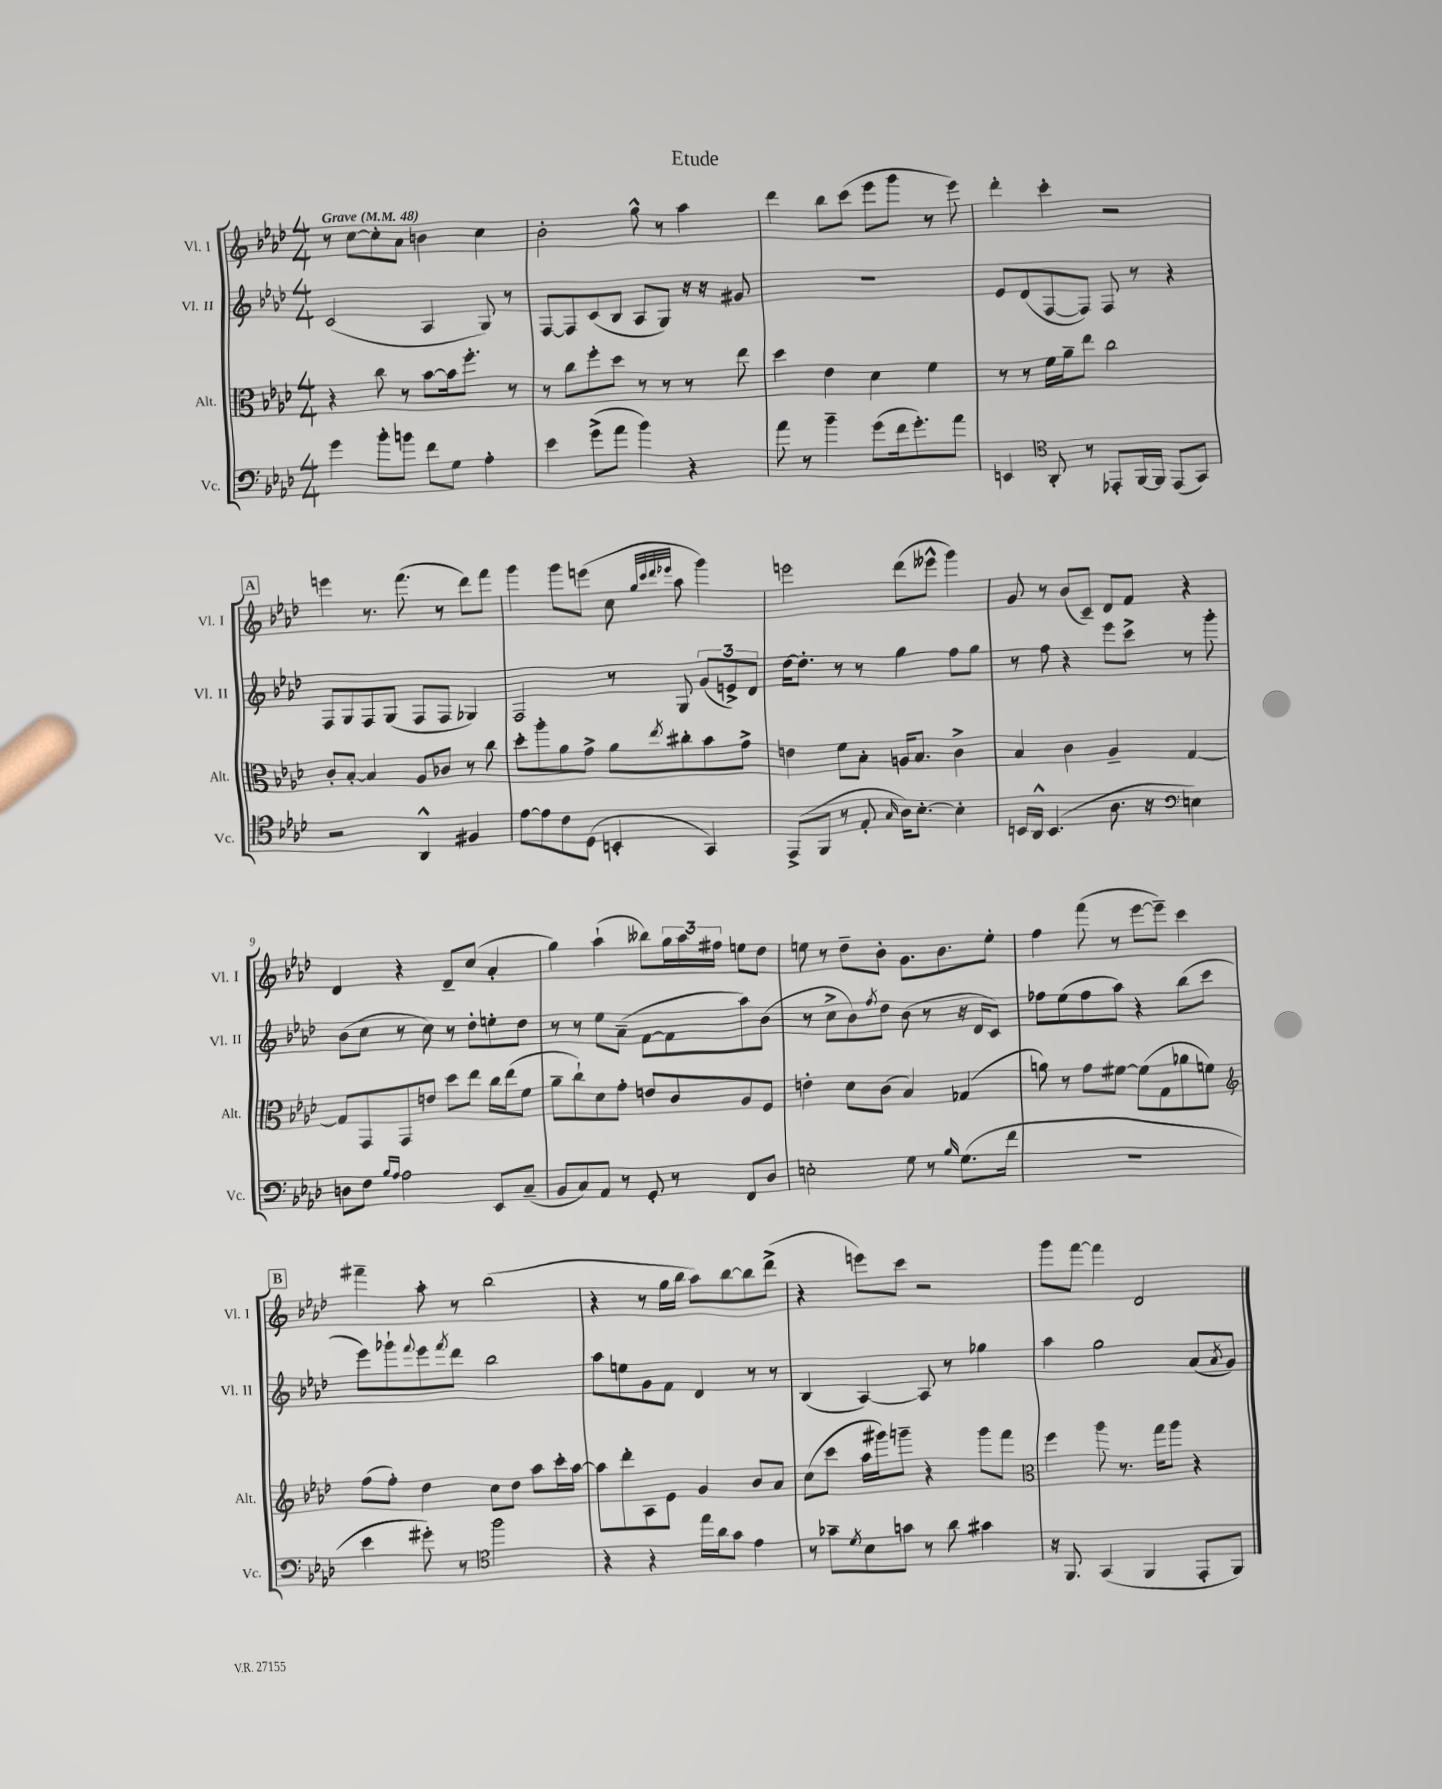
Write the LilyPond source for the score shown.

\header { title = "Etude" }
<<
\new StaffGroup <<
\new Staff = "s0" \with { instrumentName = "Vl. I" shortInstrumentName = "Vl. I" } {
    \clef treble \key aes \major \numericTimeSignature \time 4/4 \tempo "Grave" 4 = 48
    r8 c''8~ c''8-. aes'8 b'4 c''4 |
    bes'2-. g''8-^ r8 aes''4 |
    des'''4 bes''8 c'''8( ees'''8 g'''8 r8 ees'''8) |
    des'''4-. c'''4-. r2 |
    \mark \markup { \box "A" } e'''4 r8. f'''8.( r8 des'''8) f'''8 |
    g'''4 g'''8 e'''8( c''8 \grace { g''32 c'''32 des'''32 ees'''32 } aes''8 g'''4) |
    e'''2 des'''8( eeses'''8-^ g'''4) |
    g'8 r8 bes'8( c'8--) des'8 f'8 r4 |
    des'4 r4 des'8-- c''8( aes'4-. |
    g''4) aes''4-!( beses''8) \tuplet 3/2 { g''16 aes''16 fis''16 } e''8 des''8 |
    e''8 r8 des''8-- bes'8-. g'8. bes'8. e''8-. |
    f''4 f'''8( r8 ees'''8~ ees'''8--) c'''4 |
    \mark \markup { \box "B" } fis'''4-- aes''8-. r8 bes''2( |
    r4 r8 g''16 bes''16 aes''8) bes''8~ bes''8 des'''8->( |
    r4 e'''8) c'''8 r2 |
    g'''8 f'''8~ f'''4 des'2 \bar "|." |
}
\new Staff = "s1" \with { instrumentName = "Vl. II" shortInstrumentName = "Vl. II" } {
    \clef treble \key aes \major \numericTimeSignature \time 4/4
    c'2( aes4 g8) r8 |
    f8~ f8 c'8( bes8 aes8 g8) r16 r16 gis'8 |
    R1 |
    ees'8 des'8( f8~ f8) f8 r8 r4 |
    \mark \markup { \box "A" } f8 g8 f8 g8( f8 f8 ges4) |
    f2 r8 g8 \tuplet 3/2 { g'8( e'8->) des'8 } |
    des''16~ des''8.-. r8 r8 g''4 f''8 g''8 |
    r8 f''8 r4 ees'''8 c'''8-> r8 g'''8-. |
    bes'8( c''8 r8 c''8) r8 des''8-. e''8-. des''8 |
    r8 r8 ees''8 aes'8--( f'8~ f'8 aes''8) bes'8( |
    r8 c''8-> bes'8) \acciaccatura { f''8 } des''8 bes'8( r8 r16 des'16 c'8) |
    fes''8 ees''8( fes''8 aes''8) r4 bes''8( c'''8 |
    \mark \markup { \box "B" } ees'''8) ges'''8-! \appoggiatura { f'''8 } ees'''8 \acciaccatura { f'''8 } des'''8 bes''2 |
    aes''8 e''8 g'8 f'8 des'4 r8 r8 |
    bes4( aes4~) aes8 r8 ges''4 |
    aes''4 g''2 aes'8( \acciaccatura { aes'8 } g'8) \bar "|." |
}
\new Staff = "s2" \with { instrumentName = "Alt." shortInstrumentName = "Alt." } {
    \clef alto \key aes \major \numericTimeSignature \time 4/4
    r4 c''8 r8 bes'8~ bes'16 f''8.-. r8 |
    r8 c''8 f''8-. des''8 r8 r8 r8 ees''8 |
    des''4 ees'4 des'4 f'4 |
    r8 r8 f'16 aes'16-- ees''8 c''2 |
    \mark \markup { \box "A" } c'8-. bes8~-. bes4 aes8 ces'8 r8 c''8 |
    des''8-. aes''8-. aes'8 g'8-> aes'8 \acciaccatura { ees''8 } cis''8-. bes'8 g'8-> |
    e'4 f'8 bes8-. a16 bes8. c'4-> |
    bes4 c'4 aes4-- g4~ |
    g8 g,8 g,8 e'8 des''8 ees''8 c''16 ees''16( f'8 |
    aes'8-- c''8-!) des'8 g'8-. e'8 c'8 aes8 f8 |
    e'4-. des'8 c'8( bes4) ges4( |
    a'8) r8 g'8 fis'8~ fis'8( g8 aes'8 f'8) |
    \mark \markup { \box "B" } \clef treble f''8( f''8-.) des''4 c''8 des''8 aes''8 c'''16-. aes''16~ |
    aes''8 des'''8-. aes8 ees'8 g'4 bes'8 aes'8 |
    c''8( c'''8 aes''16 gis'''16) g'''8-- r4 g'''8 f'''8 |
    \clef alto f''4 aes''8 r8. g''16 aes''8 r4 \bar "|." |
}
\new Staff = "s3" \with { instrumentName = "Vc." shortInstrumentName = "Vc." } {
    \clef bass \key aes \major \numericTimeSignature \time 4/4
    g'4 bes'8-. b'8 f'8 g8 aes4-. |
    ees'4 g'8->( aes'8 bes'4) r4 |
    aes'8 r8 bes'4-- g'8( f'16 g'8.-.) aes'8 |
    e,4 \clef tenor aes,8-. r8 ees,8-. f,16~ f,16 ees,8( g,8) |
    \mark \markup { \box "A" } r2 aes,4-^ fis4 |
    ees'8~ ees'8 c'8 des8( b,4-. g,4) |
    ees,8->( f,8 r8 ees8-. \grace { g16 } aes16) bes8.~-. bes4-. |
    b,16 aes,16-^ b,4.( aes8. r16 \clef bass e4) |
    d8 f8 \grace { bes16 aes16 } aes2 ees,8 c8--( |
    bes,8 c8) aes,8 r8 g,8-. r8 f,8 des8 |
    e2-. g8 r8 \grace { bes16 } g8.( f'16 |
    R1 |
    \mark \markup { \box "B" } ees'4 gis'8-.) r8 \clef tenor f''2 |
    r4 r4 ees''16 aes'16 g'8 ees'4 |
    r8 ges'8-- \acciaccatura { des'8 } bes8 g'8 r8 aes'8 gis'4 |
    r16 f,8. g,4( f,4 ees,8-. f,8) \bar "|." |
}
>>
>>
